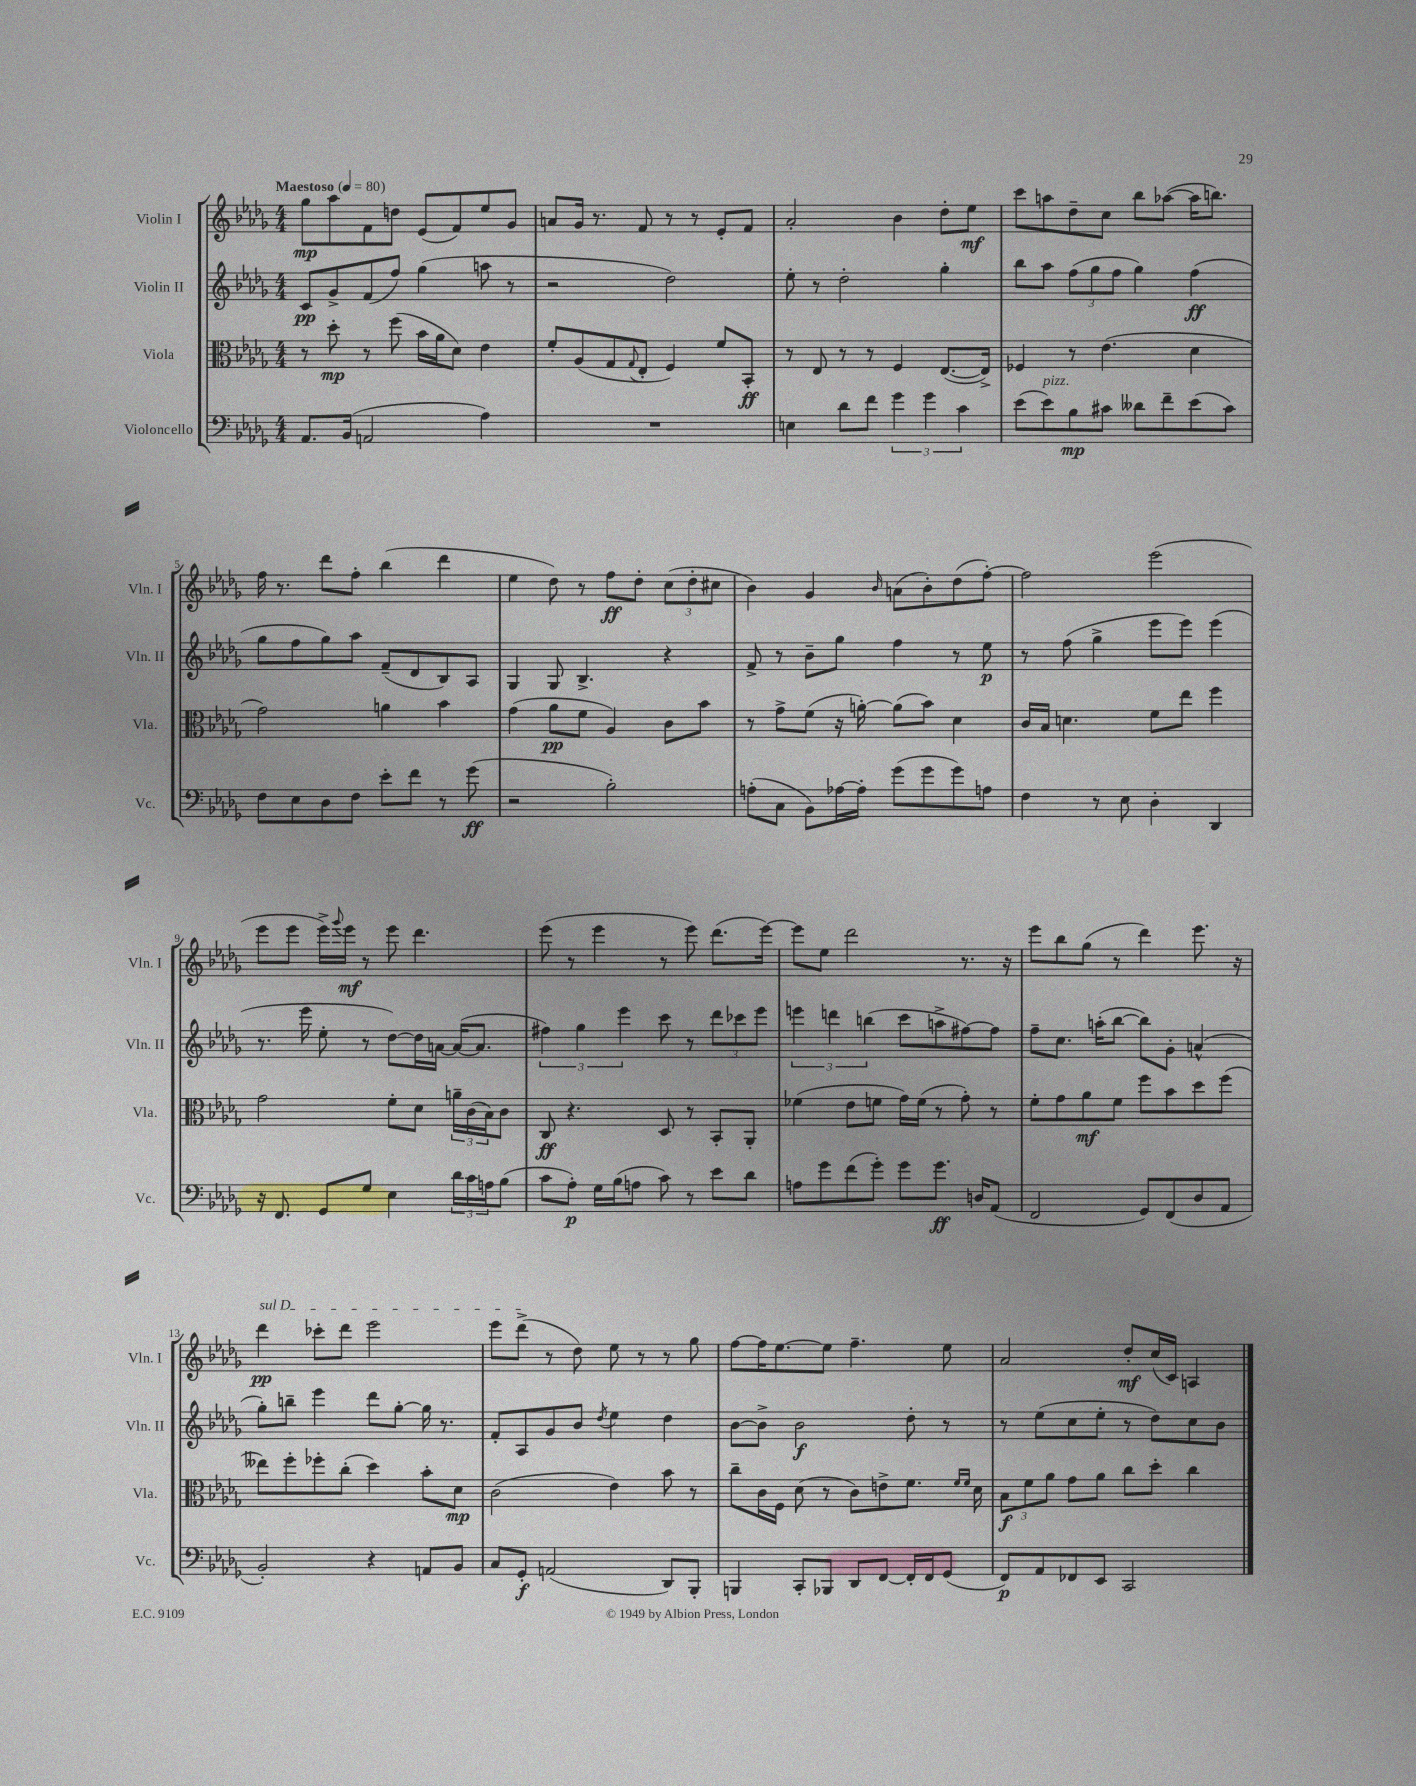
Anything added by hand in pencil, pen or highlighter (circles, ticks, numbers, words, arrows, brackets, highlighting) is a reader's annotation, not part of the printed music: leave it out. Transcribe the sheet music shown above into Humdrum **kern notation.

**kern	**kern	**kern	**kern
*staff4	*staff3	*staff2	*staff1
*clefF4	*clefC3	*clefG2	*clefG2
*k[b-e-a-d-g-]	*k[b-e-a-d-g-]	*k[b-e-a-d-g-]	*k[b-e-a-d-g-]
*M4/4	*M4/4	*M4/4	*M4/4
*MM80	*MM80	*MM80	*MM80
8.AA-/L	8r	8c/L	8gg-\L
.	8dd-'\	8g-^/	8aa-\
(16BB-/Jk	.	.	.
2AA/	8r	(8f/	8f\
.	(8ff\	8ff/J)	8dd\J
.	16b-\LL	(4gg-\	(8e-/L
.	16a-\J	.	.
.	8d-\J)	.	8f/)
4A-\)	4e-\	8aa\	8ee-/
.	.	8r	8g-/J
=	=	=	=
1r	8f'/L	2r	8a/L
.	(8A-/	.	16g-/Jk
.	.	.	8.r
.	8G-/	.	.
.	8qqG-/	.	.
.	8E-'/J	.	8f/
.	4F/)	2dd-\)	8r
.	.	.	8r
.	8f/L	.	8e-'/L
.	8BB-'/J	.	8f/J
=	=	=	=
4E\	8r	8ee-'\	2a-'/
.	8E-/	8r	.
8d-\L	8r	2dd-'\	.
8f\J	8r	.	.
6g-\	4F/	.	4b-\
6g-\	.	.	.
.	([8.E-/L	4gg-'\	8dd-'\L
6c\	.	.	.
.	.	.	8ee-\J
.	16E-^/]Jk)	.	.
=	=	=	=
(8e-\L	4F-/	8bb-\L	8ccc\L
8e-\)	.	8aa-\J	8aa\
8B-\	8r	(12ff\L	8dd-~\
.	.	12gg-\	.
8c#\J	(4.e-\	.	8cc\J
.	.	12ff\J	.
8d--\L	.	4gg-\)	8bb-\L
8f~\	.	.	([8aa-\J
(8e-\	4d-\	(4ff\	16aa-\]LK
.	.	.	8.bb\J)
8c#\J)	.	.	.
=	=	=	=
8F\L	2g-\)	8gg-\L	16ff\
.	.	.	8.r
8E-\	.	8ff\	.
8D-\	.	8gg-\)	8ddd-\L
8F\J	.	8aa-\J	8ff'\J
8e-'\L	4a\	(8f~/L	(4bb-\
8f\J	.	8d-/	.
8r	4b-\	8B-/)	4ddd-\
(8g-\	.	8A-/J	.
=	=	=	=
2r	(4g-\	4G-/	4ee-\
.	8a-\L	8G-/	8dd-\)
.	8f\J	4.B-^/	8r
2B-'\)	4A-/)	.	8ff\L
.	.	.	8dd-'\J
.	8c\L	4r	(12cc\L
.	.	.	12dd-'\
.	8b-\J	.	.
.	.	.	12cc#\J
=	=	=	=
(8A'\L	8r	8f^/	4b-\)
8C\J	8g-^\L	8r	.
8BB-\L)	(8f\J	8b-~\L	4g-/
[16A-\L	16r	8gg-\J	.
16A-'\]JJ	[16a'\)	.	.
.	.	.	16qqb-/
(8g-\L	(8a\]L	4ff\	(8a\L
8g-\	8b-\J)	.	8b-'\)
8g-\)	4d-\	8r	(8dd-\
8A\J	.	8ee-\	[8ff'\J)
=	=	=	=
4F\	16c/LL	8r	2ff\]
.	16B-/JJ	.	.
.	4.d\	(8ff\	.
8r	.	4gg-^\	.
8E-\	.	.	.
4D-'\	8f\L	8eee-\L	(2eee-\
.	8ee-\J	8eee-\J)	.
4DD-/	4ff\	(4eee-\	.
=	=	=	=
16r	2g-\	8.r	8eee-\L
8.FF/	.	.	.
.	.	.	8eee-\J
.	.	16eee-\	.
8GG-/L	.	8ee-'\	16eee-^\LL)
.	.	.	8qqggg-/
.	.	.	16eee-\JJ
8G-/J	.	8r	8r
4E-\	8f'\L	[8dd-\L)	8eee-\
.	8d-\J	16dd-\]L	4.ddd-\
.	.	[16a\JJ	.
24d-\LL	24a~\LL	(16a/_LK	.
24c\	(24c\	.	.
.	.	8.a/]J	.
24A\J	24B-\J)	.	.
(8B-\J	8c\J	.	.
=	=	=	=
8c\L	8C/	6ff#\)	(8eee-\
8A-'\J)	4.r	.	8r
.	.	6gg-\	.
16G-\LL	.	.	4eee-\
(16B-\J	.	.	.
.	.	6eee-\	.
8A\J	.	.	.
8c\)	8D-/	8ccc\	8r
8r	8r	8r	8eee-\)
8e-\L	8BB-'/L	12ddd-\L	(8.ddd-\L
.	.	12ccc-\	.
8d-\J	8AA-'/J	.	.
.	.	12eee-\J	.
.	.	.	[16eee-\Jk)
=	=	=	=
8A\L	(4f-\	6eee\	8eee-\]L
8g-\	.	.	8ee-\J
.	.	6ddd\	.
(8f\	8e-\L	.	2ddd-\
.	.	(6bb\	.
8g-'\J)	8f\J	.	.
8g-\L	16g-\LL)	8ccc\L	.
.	(16f\JJ	.	.
8.g-\J	8r	8aa^\	.
.	8g-'\)	[8ff#\)	8.r
16D/LK	.	.	.
(8AA-/J	8r	8ff#\]J	.
.	.	.	16r
=	=	=	=
2FF/	8f'\L	8ff~\L	8eee-\L
.	8g-\	8.cc\J	8bb-\
.	8a-\	.	(8gg-\J
.	.	(16aa'\LK	.
.	8f\J	[8bb-\J	8r
8GG-/L)	8ff\L	8bb-\]L)	4ddd-\)
(8FF/	8b-\	8g-'\J	.
8D-/	8dd-\	(4a^^/	8.eee-\
8AA-/J	(8ff\J	.	.
.	.	.	16r
=	=	=	=
2BB-'/)	8ee--\L)	8gg-'\L)	4ddd-\
.	8ff'\	8bb~\J	.
.	8ff-'\	4eee-\	8ccc-'\L
.	(8cc'\J	.	8ddd-\J
4r	4dd-\)	8ddd-\L	2eee-\
.	.	[8gg-'\J	.
8AA/L	8b-'\L	16gg-\]	.
.	.	8.r	.
8BB-/J	8d-\J	.	.
=	=	=	=
8C/L	(2c\	8f'/L	8eee-\L
8GG-'/J	.	8A-/	(8ddd-^\J
(2AA/	.	8g-/	8r
.	.	8b-/J	8dd-\)
.	.	8qdd-/	.
.	4e-\)	4ee-\	8ee-\
.	.	.	8r
8DD-/L)	8b-\	4dd-\	8r
8BBB-'/J	8r	.	8gg-\
=	=	=	=
4BBB/	8cc~\L	[8b-\L	[8ff\L
.	16c\L	8b-^\]J	16ff\]K
.	16F\JJ	.	[8.ee-\
8CC'/L	(8d-\	2b-\	.
8BBB-/J	8r	.	8ee-\]J
8DD-/L	8c\L)	.	4.ff~\
[8FF/J	8e^\	.	.
16FF'/]LL	8.f\J	8dd-'\	.
16FF/J	.	.	.
(8GG-/J	.	8r	8ee-\
.	16qqf/LL	.	.
.	16qqf/JJ	.	.
.	16d-\	.	.
=	=	=	=
8FF/L)	12B-\L	8r	2a-/
.	12f\	.	.
8AA-/	.	(8ee-\L	.
.	12a-\J	.	.
8FF-/	8g-\L	8cc\	.
8EE-/J	8a-\J	8ee-'\J	.
2CC/	8cc\L	8r	8dd-'/L
.	8dd-'\J	8dd-\L)	(16cc/L
.	.	.	16c/JJ)
.	4cc\	8cc\	4A/
.	.	8b-\J	.
==	==	==	==
*-	*-	*-	*-
